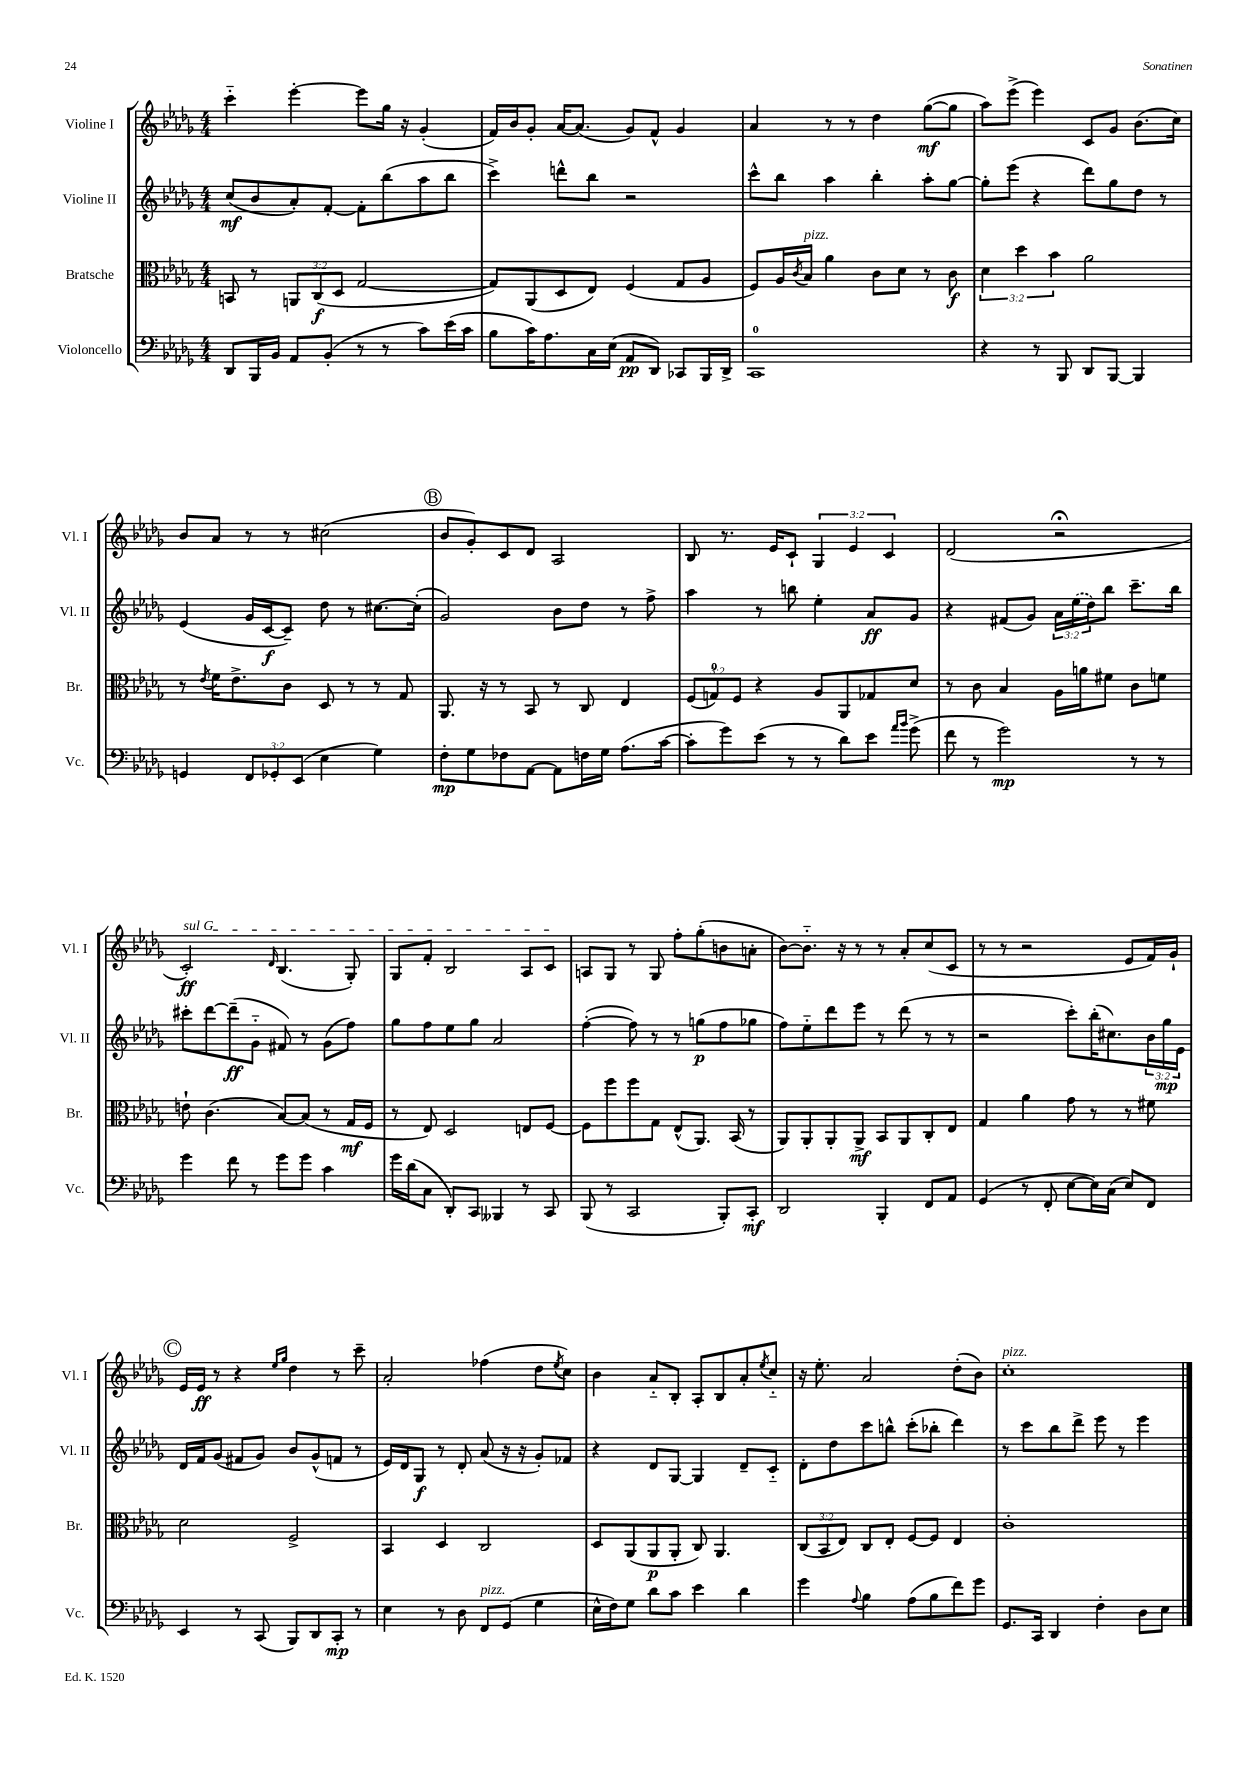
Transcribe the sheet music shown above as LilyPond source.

<<
\new StaffGroup <<
\new Staff = "s0" \with { instrumentName = "Violine I" shortInstrumentName = "Vl. I" } {
    \clef treble \key des \major \numericTimeSignature \time 4/4 \override Staff.TupletNumber.text = #tuplet-number::calc-fraction-text
    c'''4-_ ees'''4~-. ees'''8 ges''16 r16 ges'4-.( |
    f'16) bes'16 ges'8-. aes'16~ aes'8.( ges'8) f'8-^ ges'4 |
    aes'4 r8 r8 des''4 ges''8~\mf( ges''8 |
    aes''8) ees'''8->( ees'''4) c'8 ges'8 bes'8.( c''16) |
    bes'8 aes'8 r8 r8 cis''2( |
    \mark \markup { \circle "B" } bes'8 ges'8-.) c'8 des'8 aes2 |
    bes8 r8. ees'16 c'8-! \tuplet 3/2 { ges4 ees'4 c'4 } |
    des'2( r2\fermata |
    \once \override TextSpanner.bound-details.left.text = \markup { \italic "sul G" } c'2-.\ff\startTextSpan) \grace { des'16 } bes4.( ges8-.) |
    ges8 f'8-. bes2 aes8 c'8\stopTextSpan |
    a8 ges8 r8 ges8 f''8-. ges''8-.( b'8 a'8-. |
    bes'8~) bes'8.-_ r16 r8 r8 aes'8-. c''8( c'8 |
    r8 r8 r2 ees'8 f'16) ges'16-! |
    \mark \markup { \circle "C" } ees'16 ees'16\ff r8 r4 \grace { ees''16 ges''16 } des''4 r8 c'''8-- |
    aes'2-. fes''4( des''8 \acciaccatura { ees''8 } c''8) |
    bes'4 aes'8-_ bes8-. aes8-. bes8 aes'8-. \acciaccatura { ees''8 } c''8-_ |
    r16 ees''8.-. aes'2 des''8-.( bes'8) |
    c''1-.^\markup { \italic "pizz." } \bar "|." |
}
\new Staff = "s1" \with { instrumentName = "Violine II" shortInstrumentName = "Vl. II" } {
    \clef treble \key des \major \numericTimeSignature \time 4/4 \override Staff.TupletNumber.text = #tuplet-number::calc-fraction-text
    c''8\mf( bes'8 aes'8-.) f'8~-. f'8-. bes''8( aes''8 bes''8 |
    c'''4->) d'''8-^ bes''8 r2 |
    c'''8-^ bes''8 aes''4 bes''4-. aes''8-. ges''8~ |
    ges''8-. ees'''8( r4 des'''8) ges''8 des''8 r8 |
    ees'4( ges'16 c'16~\f c'8--) des''8 r8 cis''8.~ cis''16-.( |
    \mark \markup { \circle "B" } ges'2) bes'8 des''8 r8 f''8-> |
    aes''4 r8 b''8 ees''4-. aes'8\ff ges'8 |
    r4 fis'8( ges'8) \tuplet 3/2 { aes'16 \once \slurDashed ees''16( des''16) } bes''8 c'''8.-- bes''16 |
    cis'''8-. des'''8~ des'''8--\ff( ges'8-_ fis'8) r8 ges'8( f''8) |
    ges''8 f''8 ees''8 ges''8 aes'2 |
    f''4~-.( f''8) r8 r8 g''8\p( f''8 ges''8 |
    f''8) ees''8-_ des'''8 ees'''8 r8 des'''8( r8 r8 |
    r2 c'''8-.) bes''16-.( cis''8.) \tuplet 3/2 { bes'16 ges''16\mp ees'16 } |
    \mark \markup { \circle "C" } des'16 f'16 ges'8( fis'8 ges'8) bes'8 ges'8-^( f'8 r8 |
    ees'16) des'16 ges8\f r8 des'8-. aes'8( r16 r16 ges'8-.) fes'8 |
    r4 des'8 ges8~ ges4 des'8-- c'8-_ |
    des'8-. des''8 c'''8 b''8-^ c'''8-.( bes''8-. des'''4) |
    r8 c'''8 bes''8 des'''8-> ees'''8 r8 ees'''4 \bar "|." |
}
\new Staff = "s2" \with { instrumentName = "Bratsche" shortInstrumentName = "Br." } {
    \clef alto \key des \major \numericTimeSignature \time 4/4 \override Staff.TupletNumber.text = #tuplet-number::calc-fraction-text
    b,8 r8 \tuplet 3/2 { a,8 c8\f( des8 } ges2~ |
    ges8) aes,8( des8 ees8) f4( ges8 aes8 |
    f8) aes16 \acciaccatura { c'8 } bes16^\markup { \italic "pizz." } aes'4 c'8 des'8 r8 c'8\f |
    \tuplet 3/2 { des'4 des''4 bes'4 } aes'2 |
    r8 \acciaccatura { ees'8 } f'16 ees'8.-> c'8 des8 r8 r8 ges8 |
    \mark \markup { \circle "B" } aes,8. r16 r8 bes,8 r8 c8 ees4 |
    \tuplet 3/2 { f8( g8-0) f8 } r4 aes8 aes,8 ges8 des'8 |
    r8 c'8 bes4 aes16 a'16 fis'8 c'8 f'8 |
    e'8-! c'4.( bes8~) bes8( r8 ges16\mf f16 |
    r8 ees8) des2 e8 f8~ |
    f8 f''8 f''8 ges8 ees8-^( aes,8.) bes,16( r8 |
    aes,8) aes,8-. aes,8-. aes,8->\mf bes,8 aes,8 c8-. ees8 |
    ges4 aes'4 ges'8 r8 r8 fis'8 |
    \mark \markup { \circle "C" } des'2 f2-> |
    bes,4 des4 c2 |
    des8 aes,8( aes,8\p aes,8-. c8) aes,4. |
    \tuplet 3/2 { c8( bes,8 ees8) } c8 ees8-. f8~ f8 ees4 |
    c'1-. \bar "|." |
}
\new Staff = "s3" \with { instrumentName = "Violoncello" shortInstrumentName = "Vc." } {
    \clef bass \key des \major \numericTimeSignature \time 4/4 \override Staff.TupletNumber.text = #tuplet-number::calc-fraction-text
    des,8 bes,,16 bes,16 aes,8 bes,8-.( r8 r8 c'8) ees'16( c'16 |
    bes8 c'16) aes8. c16 ees16( aes,8\pp des,8) ces,8 bes,,16 des,16-> |
    c,1-0 |
    r4 r8 bes,,8 des,8 bes,,8~ bes,,4 |
    g,4 \tuplet 3/2 { f,8 ges,8-. ees,8( } ees4 ges4) |
    \mark \markup { \circle "B" } f8-.\mp ges8 fes8 aes,8~ aes,8 f16 ges16 aes8.( c'16~ |
    c'8-. ges'8) ees'8( r8 r8 des'8) ees'8 \grace { aes'16 bes'16 } ges'8->( |
    f'8 r8 ges'2\mp) r8 r8 |
    ges'4 f'8 r8 ges'8 ges'8 c'4 |
    ges'16 des'16( c8 des,8-.) c,8 beses,,4 r8 c,8 |
    bes,,8( r8 c,2 bes,,8-.) c,8-.\mf |
    des,2 bes,,4-. f,8 aes,8 |
    ges,4( r8 f,8-. ees8~ ees16) c16( ees8) f,8 |
    \mark \markup { \circle "C" } ees,4 r8 c,8( bes,,8) des,8 c,8-.\mp r8 |
    ees4 r8 des8 f,8^\markup { \italic "pizz." } ges,8( ges4 |
    ees16-^ f16) ges8 des'8 c'8 ees'4 des'4 |
    ges'4 \appoggiatura { aes8 } bes4 aes8( bes8 f'8) ges'8 |
    ges,8. c,16 des,4 f4-. des8 ees8 \bar "|." |
}
>>
>>
\layout { \context { \Score \remove "Bar_number_engraver" } }
